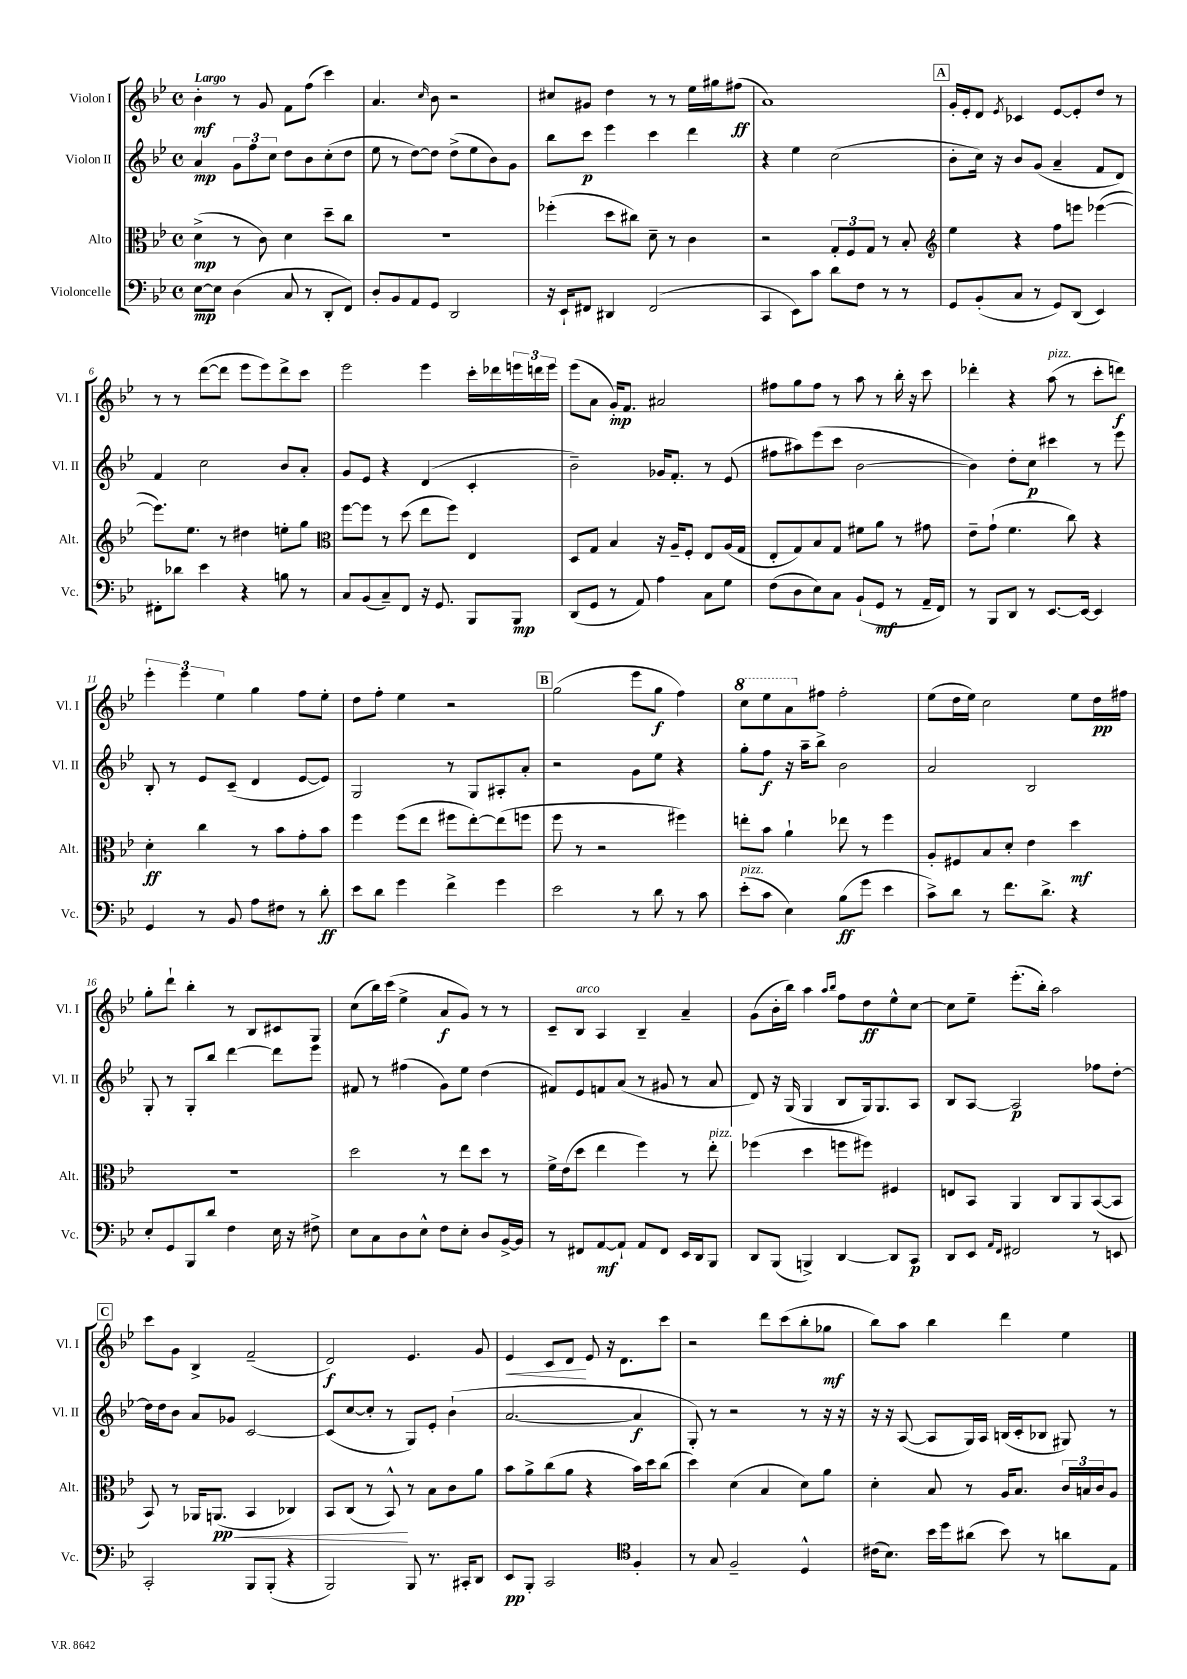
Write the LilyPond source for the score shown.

<<
\new StaffGroup <<
\new Staff = "s0" \with { instrumentName = "Violon I" shortInstrumentName = "Vl. I" } {
    \clef treble \key bes \major \defaultTimeSignature \time 4/4 \tempo "Largo"
    bes'4-.\mf r8 g'8 f'8 f''8( c'''4) |
    a'4. \grace { c''16 } bes'8 r2 |
    cis''8 gis'8 d''4 r8 r8 ees''16 gis''16 fis''8\ff( |
    a'1) |
    \mark \markup { \box "A" } g'16-. ees'16-. d'8 \acciaccatura { ees'8 } ces'4 ees'8~ ees'8-. d''8 r8 |
    r8 r8 d'''8~( d'''8 ees'''8 ees'''8) d'''8-> c'''8 |
    ees'''2 ees'''4 c'''16-. des'''16 \tuplet 3/2 { e'''16 d'''16 e'''16 } |
    ees'''8( a'8 g'16-.\mp) f'8. ais'2 |
    fis''8 g''8 fis''8 r8 a''8 r8 bes''16-. r16 c'''8 |
    des'''4-. r4 a''8^\markup { \italic "pizz." }( r8 c'''8-. d'''8\f) |
    \tuplet 3/2 { ees'''4-. ees'''4 ees''4 } g''4 f''8 ees''8-. |
    d''8 f''8-. ees''4 r2 |
    \mark \markup { \box "B" } g''2( ees'''8 g''8\f f''4) |
    \ottava #1 c'''8 ees'''8 a''8 \ottava #0 fis''8 fis''2-. |
    ees''8( d''16 ees''16) c''2 ees''8 d''16\pp fis''16 |
    g''8-. d'''8-! bes''4-. r8 bes8 cis'8 g8 |
    c''8( bes''16) c'''16( ees''4-> a'8\f g'8) r8 r8 |
    c'8-- bes8^\markup { \italic "arco" } a4 bes4-- a'4-- |
    g'8( bes'16-. bes''16) a''4 \grace { a''16 bes''16 } f''8 d''8\ff ees''8-^ c''8~ |
    c''8 ees''8-- ees'''8.-.( bes''16-.) a''2 |
    \mark \markup { \box "C" } c'''8 g'8 bes4-> f'2--( |
    d'2\f) ees'4. g'8 |
    ees'4\< c'8 d'8\! ees'8 r16 d'8. c'''8 |
    r2 d'''8 c'''8( bes''8-. ges''8\mf |
    bes''8) a''8 bes''4 d'''4 ees''4 \bar "|." |
}
\new Staff = "s1" \with { instrumentName = "Violon II" shortInstrumentName = "Vl. II" } {
    \clef treble \key bes \major \defaultTimeSignature \time 4/4
    a'4\mp \tuplet 3/2 { g'8 f''8 c''8 } d''8 bes'8 c''8-.( d''8 |
    ees''8 r8 d''8~) d''8 d''8->( ees''8 bes'8) g'8 |
    bes''8 c'''8\p ees'''4 c'''4 d'''4 |
    r4 ees''4 c''2( |
    \mark \markup { \box "A" } bes'8-. c''16) r16 bes'8 g'8( a'4-- f'8 d'8) |
    f'4 c''2 bes'8 a'8-. |
    g'8 ees'8 r4 d'4( c'4-. |
    bes'2--) ges'16 f'8.-. r8 ees'8( |
    fis''8 ais''8) ees'''8( c'''8 bes'2~ |
    bes'4) d''8-. c''8\p cis'''4 r8 ees'''8 |
    bes8-. r8 ees'8 c'8--( d'4 ees'8~ ees'8) |
    g2 r8 g8 ais8-. a'8-. |
    \mark \markup { \box "B" } r2 g'8 ees''8 r4 |
    g''8-. f''8\f r16 a''16-- bes''8-> bes'2 |
    a'2 bes2 |
    g8-. r8 g8-. bes''8 d'''4~ d'''8 ees'''8 |
    fis'8 r8 fis''4( g'8) ees''8 d''4( |
    fis'8) ees'8 f'8 a'8( r8 gis'8 r8 a'8 |
    d'8) r16 g16( g4 bes8 g16) g8. a8 |
    bes8 a8~ a2\p fes''8 d''8~-. |
    \mark \markup { \box "C" } d''16 d''16 bes'8 a'8 ges'8 c'2~ |
    c'8( c''8~ c''8-. r8 g8) ees'8-. bes'4-!( |
    a'2.~ a'4\f |
    g8-.) r8 r2 r8 r16 r16 |
    r16 r16 a8~( a8 g16) a16 b16( c'16-. bes8 gis8) r8 \bar "|." |
}
\new Staff = "s2" \with { instrumentName = "Alto" shortInstrumentName = "Alt." } {
    \clef alto \key bes \major \defaultTimeSignature \time 4/4
    d'4->\mp( r8 c'8) d'4 d''8-- c''8 |
    R1 |
    fes''4-.( d''8 cis''8) d'8-- r8 c'4 |
    r2 \tuplet 3/2 { g8-. f8 g8 } r8 bes8-. |
    \mark \markup { \box "A" } \clef treble ees''4 r4 f''8 e'''8 ees'''4~( |
    ees'''8.) ees''8. r8 dis''4 e''8-. g''8 |
    \clef alto f''8~ f''8 r8 d''8( ees''8 f''8) ees4 |
    d8 g8 bes4 r16 a16-- f8-. ees8 a16( g16 |
    ees8-. g8) bes8 g8 fis'8 a'8 r8 gis'8 |
    ees'8-- g'8-!( f'4. c''8) r4 |
    d'4-.\ff c''4 r8 bes'8 g'8-. bes'8 |
    f''4 f''8( ees''8 fis''8 ees''8~-.) ees''8( f''8 |
    \mark \markup { \box "B" } f''8 r8 r2 fis''4) |
    e''8-. bes'8 a'4-! ees''8 r8 f''4 |
    a8-. fis8 bes8 d'8-. ees'4 d''4\mf |
    R1 |
    d''2 r8 ees''8 d''8 r8 |
    f'16-> ees'16( d''8 ees''4 f''4) r8 ees''8-.^\markup { \italic "pizz." } |
    fes''4( d''4 f''8 fis''8) fis4 |
    e8 bes,8 a,4 c8 a,8 bes,8~( bes,8 |
    \mark \markup { \box "C" } bes,8) r8 aes,16 a,8.\pp\<( bes,4 ces4) |
    bes,8 c8( r8 bes,8-^\!) r8 bes8 c'8 a'8 |
    bes'8 a'8-> c''8( a'8 r4 bes'16) d''16 c''8( |
    d''4) d'4( bes4 d'8) a'8 |
    d'4-. bes8 r8 a16 bes8. \tuplet 3/2 { c'16 b16 c'16 } a8 \bar "|." |
}
\new Staff = "s3" \with { instrumentName = "Violoncelle" shortInstrumentName = "Vc." } {
    \clef bass \key bes \major \defaultTimeSignature \time 4/4
    ees8~\mp ees8 d4( c8 r8 d,8-. f,8) |
    d8-. bes,8 a,8 g,8 d,2 |
    r16 ees,16-! fis,8 dis,4 fis,2( |
    c,4 ees,8) c'8 d'8 f8 r8 r8 |
    \mark \markup { \box "A" } g,8 bes,8-.( c8 r8 g,8) d,8( ees,4) |
    fis,8-. des'8 ees'4 r4 b8 r8 |
    c8 bes,8( c8--) f,8 r16 g,8. bes,,8 bes,,8\mp |
    d,8( g,8 r8 a,8) a4 c8 g8 |
    f8( d8 ees8) c8 bes,8-!( g,8\mf r8 a,16-- f,16) |
    r8 bes,,8 d,8 r8 ees,8.~ ees,16~ ees,4 |
    g,4 r8 bes,8 a8 fis8 r8 d'8-.\ff |
    ees'8 d'8 g'4 f'4-> g'4 |
    \mark \markup { \box "B" } ees'2 r8 d'8 r8 c'8 |
    ees'8-.^\markup { \italic "pizz." }( c'8 ees4) bes8\ff( g'8 ees'4 |
    c'8->) d'8 r8 f'8. d'8.-> r4 |
    ees8-. g,8 bes,,8 d'8 f4 ees16 r16 fis8-> |
    ees8 c8 d8 ees8-^ f8 ees8-. d8 bes,16~-> bes,16 |
    r8 fis,8 a,8~\mf a,8-! a,8 fis,8 ees,16 d,16 bes,,8 |
    d,8 bes,,8( b,,4->) d,4~ d,8 c,8\p |
    d,8 ees,8 \grace { a,16 f,16 } fis,2 r8 e,8 |
    \mark \markup { \box "C" } c,2-. bes,,8 bes,,8-.( r4 |
    bes,,2) bes,,8 r8. cis,16-. d,8 |
    ees,8\pp bes,,8-. c,2 \clef tenor f4-. |
    r8 g8 f2-- d4-^ |
    cis'16( bes8.) bes'16 d''16 ais'8( bes'8) r8 a'8 ees8 \bar "|." |
}
>>
>>
